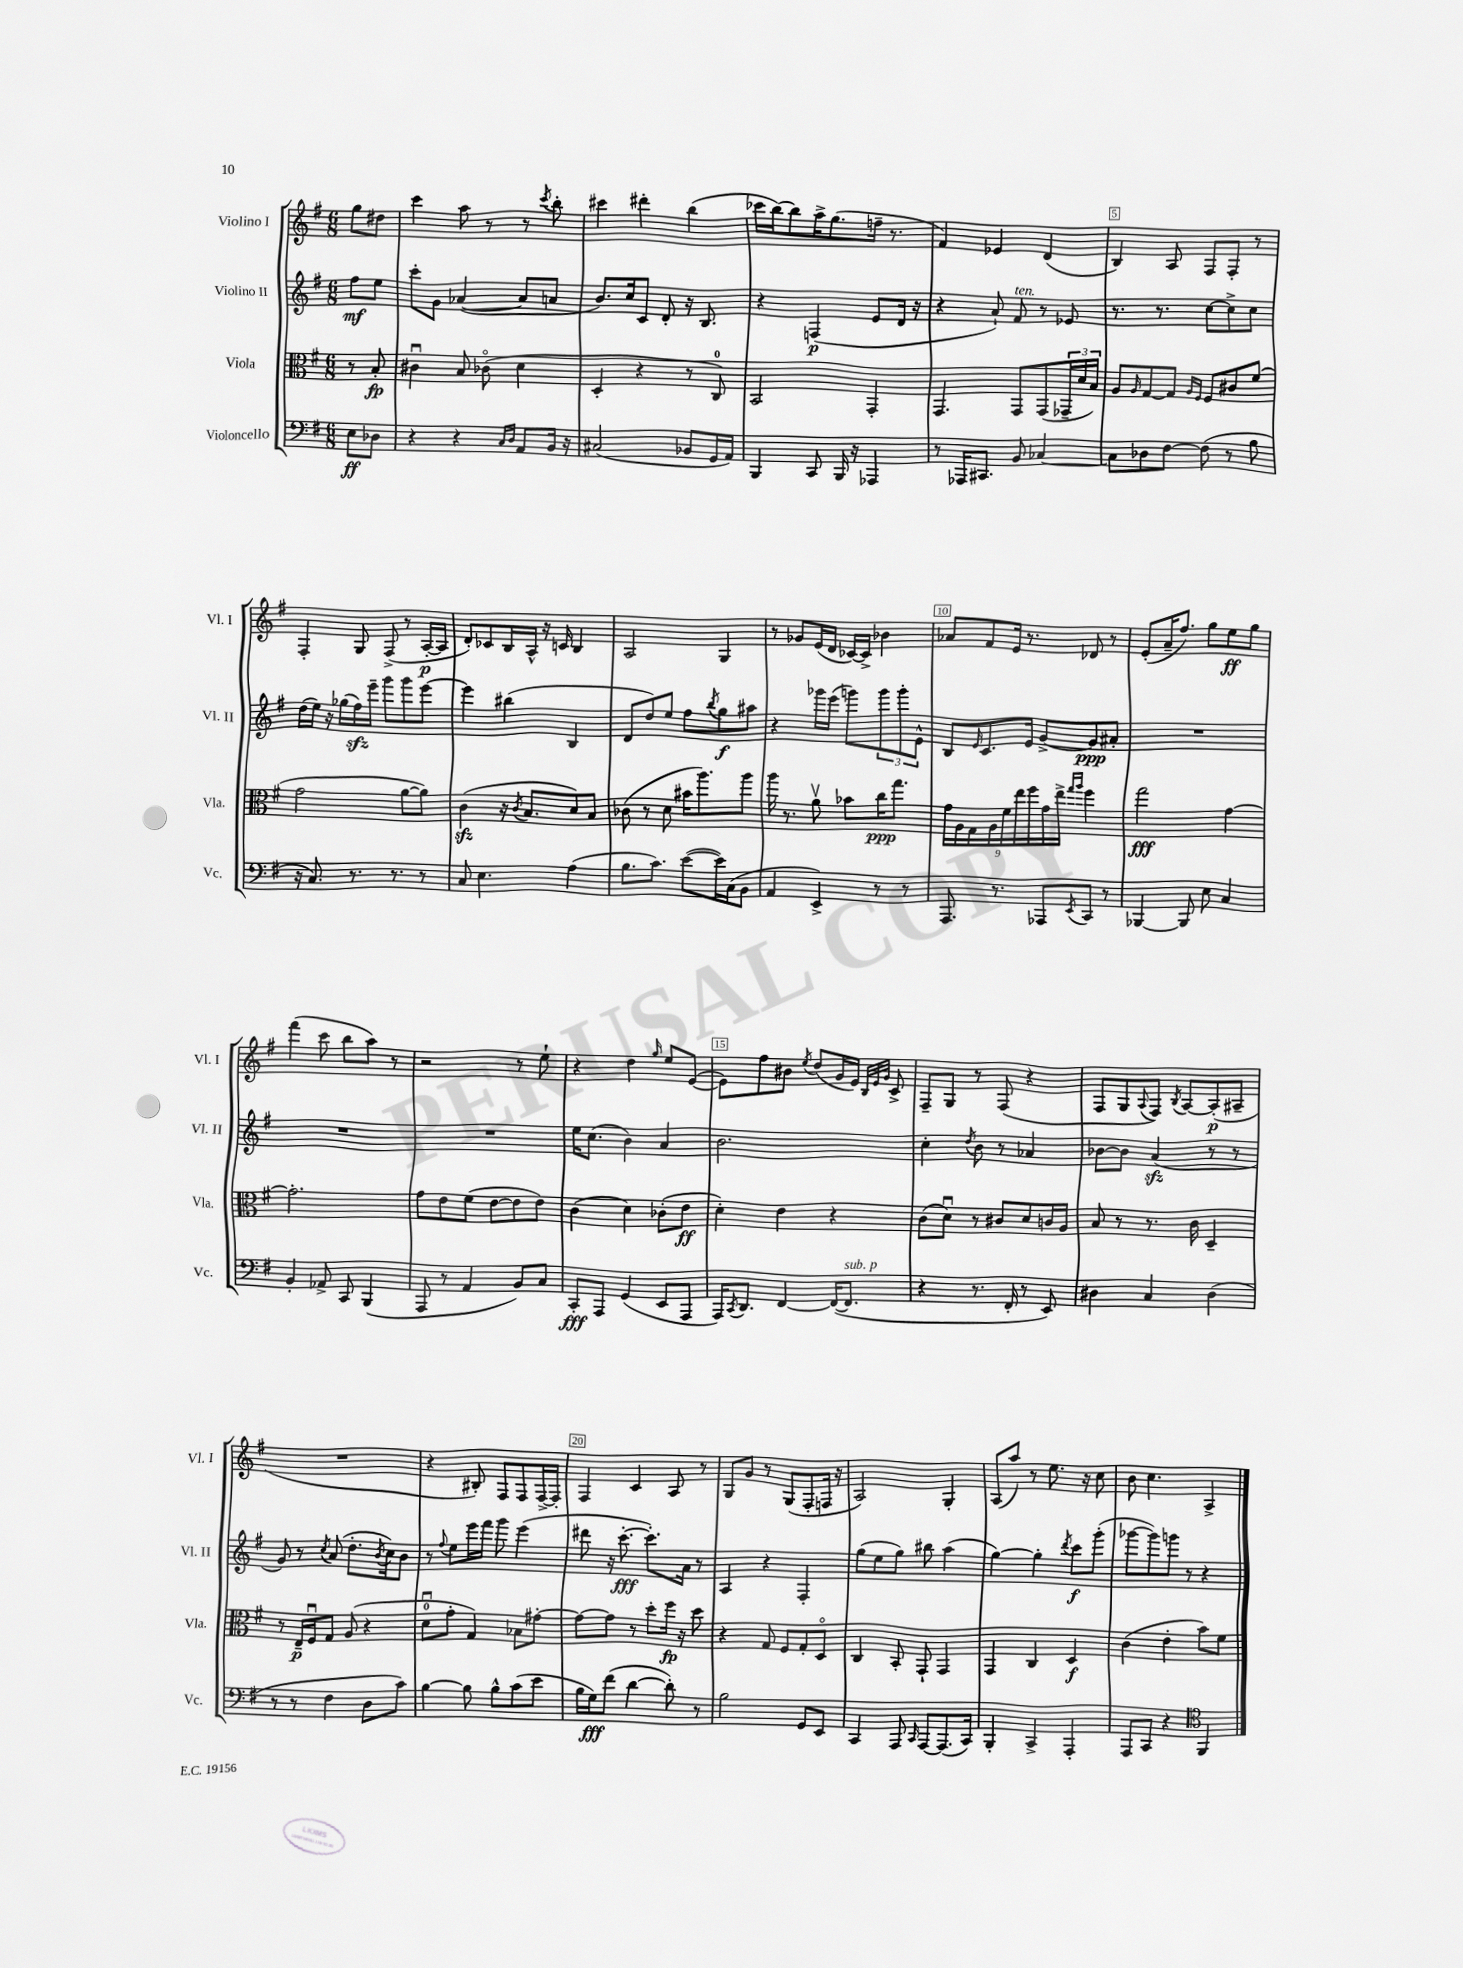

**kern	**dynam	**kern	**dynam	**kern	**dynam	**kern	**dynam
*part4	*part4	*part3	*part3	*part2	*part2	*part1	*part1
*staff4	*staff4	*staff3	*staff3	*staff2	*staff2	*staff1	*staff1
*I"Violoncello	*	*I"Viola	*	*I"Violino II	*	*I"Violino I	*
*I'Vc.	*	*I'Vla.	*	*I'Vl. II	*	*I'Vl. I	*
*clefF4	*	*clefC3	*	*clefG2	*	*clefG2	*
*k[f#]	*	*k[f#]	*	*k[f#]	*	*k[f#]	*
*M6/8	*	*M6/8	*	*M6/8	*	*M6/8	*
=	=	=	=	=	=	=	=
8E\L	ff	8r	.	8ff#\L	mf	8gg\L	.
8D-X\J	.	8B'/	fp	8ee\J	.	8dd#X\J	.
=1	=1	=1	=1	=1	=1	=1	=1
4r	.	4c#Xu\	.	8ccc'\L	.	4ccc\	.
.	.	.	.	8g\J	.	.	.
4r	.	8B/	.	([4a-X/	.	8aa\	.
.	.	(8c-X\	.	.	.	8r	.
16qqC/LL	.	.	.	.	.	.	.
16qqD/JJ	.	.	.	.	.	.	.
8AA/L	.	4d\	.	8a-/L]	.	8r	.
.	.	.	.	.	.	8qccc/	.
16BB/Jk	.	.	.	8an/J	.	8bb'\	.
16r	.	.	.	.	.	.	.
=2	=2	=2	=2	=2	=2	=2	=2
(2C#X/	.	4D'/	.	8.b/L)	.	4ccc#X\	.
.	.	.	.	16cc/k	.	.	.
.	.	4r	.	8c/J	.	4ddd#X'\	.
.	.	.	.	8d'/	.	.	.
8BB-X/L	.	8r	.	16r	.	(4bb\	.
.	.	.	.	8.B/	.	.	.
16GG/L	.	8C/)	.	.	.	.	.
16AA/JJ)	.	.	.	.	.	.	.
=3	=3	=3	=3	=3	=3	=3	=3
4BBB/	.	2BB/	.	4r	.	16ccc-X\LL	.
.	.	.	.	.	.	[16bb\J)	.
.	.	.	.	.	.	8bb\]	.
8CC/	.	.	.	(4Fn/	p	16aa^\K	.
.	.	.	.	.	.	(8.gg\	.
16BBB/	.	.	.	.	.	.	.
16r	.	.	.	.	.	.	.
4AAA-X/	.	4GG'/	.	8e/L	.	16ffn~\Jk	.
.	.	.	.	.	.	8.r	.
.	.	.	.	16d/Jk	.	.	.
.	.	.	.	16r	.	.	.
=4	=4	=4	=4	=4	=4	=4	=4
8r	.	4.GG/	.	4r	.	4f#/)	.
16AAA-X/KL	.	.	.	.	.	.	.
8.CC#X/J	.	.	.	.	.	.	.
.	.	.	.	8a`/)	.	4e-X/	.
!	!	!	!	!LO:TX:a:i:t=ten.	!	!	!
8BB/	.	8GG/L	.	8f#/	.	.	.
[4C-X/	.	(8GG/	.	8r	.	(4d/	.
.	.	24GG-X~/L	.	8e-X/	.	.	.
.	.	24d/	.	.	.	.	.
.	.	24B/JJ)	.	.	.	.	.
=5	=5	=5	=5	=5	=5	=5	=5
8C-\L]	.	8A/L	.	8.r	.	4B/)	.
.	.	16qqA/	.	.	.	.	.
8D-X\	.	[8G/	.	.	.	.	.
.	.	.	.	8.r	.	.	.
[8F#\J	.	8G/J]	.	.	.	8A/	.
.	.	16qqA/LL	.	.	.	.	.
.	.	16qqF#/JJ	.	.	.	.	.
(8F#\]	.	8F#/L	.	[8cc\L	.	8F#/L	.
8r	.	8c#X/	.	8cc^\]	.	8F#'/J	.
8B\	.	(8f#/J	.	8cc\J	.	8r	.
!!LO:LB:g=z
=6	=6	=6	=6	=6	=6	=6	=6
16r	.	2g\	.	(16dd\LL	.	4F#'/	.
8.C/)	.	.	.	16ee\JJ)	.	.	.
.	.	.	.	16r	.	.	.
.	.	.	.	(16gg-X\LL	.	.	.
8.r	.	.	.	16ff#zz\)	.	8G/	.
.	.	.	.	16eee~\JJ	.	.	.
.	.	.	.	8ggg\L	.	(8F#^/	.
8.r	.	.	.	.	.	.	.
.	.	[8a\L	.	8ggg\	.	8r	.
8r	.	8a\J])	.	[8eee\J	.	[16A'/LL	p
.	.	.	.	.	.	16A/JJ]	.
=7	=7	=7	=7	=7	=7	=7	=7
8C/	.	(4czz\	.	4eee\]	.	8d'/L)	.
4.E\	.	.	.	.	.	8c-X/	.
.	.	16r	.	(4bb#X\	.	16B/L	.
.	.	8qc/	.	.	.	.	.
.	.	8.B/L	.	.	.	16A^^/JJ	.
.	.	.	.	.	.	16r	.
.	.	.	.	.	.	16cn/	.
(4A\	.	8d/)	.	4B/	.	4B/	.
.	.	8B/J	.	.	.	.	.
=8	=8	=8	=8	=8	=8	=8	=8
8.B\L	.	(8c-X\	.	8d/L	.	2A/	.
.	.	8r	.	8dd/)	.	.	.
8.c\J)	.	.	.	.	.	.	.
.	.	8d\	.	8ee/J	.	.	.
([8e\L	.	16b#X\KL	.	8ff#\L	.	.	.
.	.	8.aa\)	.	.	.	.	.
.	.	.	.	8qbb/	.	.	.
16e\L])	.	.	.	8gg\	f	4G/	.
(16C\J	.	.	.	.	.	.	.
8BB\J	.	8aa\J	.	8aa#X\J	.	.	.
=9	=9	=9	=9	=9	=9	=9	=9
4AA/	.	16aa\	.	4r	.	8r	.
.	.	8.r	.	.	.	.	.
.	.	.	.	.	.	8g-X/L	.
4EE^/)	.	8av\	.	16ggg-X\LL	.	(16e/L	.
.	.	.	.	(16eee\JJ	.	16d/JJ	.
.	.	8b-X\L	.	8gggn\L)	.	[16c-X/LL)	.
.	.	.	.	.	.	16c-^/JJ]	.
8r	.	16cc\K	ppp	12ggg\	.	4b-X\	.
.	.	8.gg\J	.	.	.	.	.
.	.	.	.	12ggg'\	.	.	.
8r	.	.	.	.	.	.	.
.	.	.	.	12e^^\J	.	.	.
=10	=10	=10	=10	=10	=10	=10	=10
8.AAA/	.	18g\LL	.	8B/L	.	8a-X/L	.
.	.	18A\	.	.	.	.	.
.	.	18G\	.	.	.	.	.
.	.	.	.	16qqe/	.	.	.
.	.	.	.	8.c/	.	8f#/	.
.	.	18A\	.	.	.	.	.
8.r	.	.	.	.	.	.	.
.	.	18f#\	.	.	.	.	.
.	.	.	.	.	.	16e/Jk	.
.	.	18ee\	.	.	.	.	.
.	.	.	.	16e/Jk	.	8.r	.
.	.	18ff#\	.	.	.	.	.
8AAA-X/L	.	.	.	[8g^/L	.	.	.
.	.	18g\	.	.	.	.	.
.	.	18ee^\JJ	.	.	.	.	.
.	.	16qqgg/LL	.	.	.	.	.
8qEE/	.	16qqaa/JJ	.	.	.	.	.
8CC/J	.	4ff#\	.	8g/]	ppp	8d-X/	.
8r	.	.	.	8a#X'/J	.	8r	.
=11	=11	=11	=11	=11	=11	=11	=11
[4BBB-X/	.	2gg\	fff	2.r	.	(8e'/L	.
.	.	.	.	.	.	16a~/K	.
.	.	.	.	.	.	8.ff#/J)	.
8BBB-/]	.	.	.	.	.	.	.
8E\	.	.	.	.	.	8gg\L	.
4C/	.	[4g\	.	.	.	8ee\	ff
.	.	.	.	.	.	8gg\J	.
!!LO:LB:g=z
=12	=12	=12	=12	=12	=12	=12	=12
4BB'/	.	2.g'\]	.	2.r	.	(4fff#\	.
8AA-X^/	.	.	.	.	.	8ccc\	.
8CC/	.	.	.	.	.	8bb\L	.
(4BBB/	.	.	.	.	.	8aa\J)	.
.	.	.	.	.	.	8r	.
=13	=13	=13	=13	=13	=13	=13	=13
8AAA/	.	8g\L	.	2.r	.	2r	.
8r	.	8e\	.	.	.	.	.
4AA/	.	(8f#\J	.	.	.	.	.
.	.	[8e\L	.	.	.	.	.
8BB/L)	.	8e\]	.	.	.	8r	.
8C/J	.	8e\J)	.	.	.	8ee`\	.
=14	=14	=14	=14	=14	=14	=14	=14
8CC'/L	fff	(4c\	.	16ee\KL	.	4r	.
.	.	.	.	(8.cc\J	.	.	.
8AAA/J	.	.	.	.	.	.	.
(4GG/	.	4d\)	.	4b\)	.	4dd\	.
.	.	.	.	.	.	16qqgg/	.
8EE/L	.	(8c-X'\L	.	4a/	.	8ee/L	.
8AAA/J	.	8e\J	ff	.	.	([8e/J	.
=15	=15	=15	=15	=15	=15	=15	=15
16AAA/KL)	.	4d'\)	.	2.b\	.	8e\L])	.
8qCC/	.	.	.	.	.	.	.
8.DD/J	.	.	.	.	.	.	.
.	.	.	.	.	.	8ff#\	.
[4FF#/	.	4e\	.	.	.	8b#X\J	.
.	.	.	.	.	.	8qee/	.
.	.	.	.	.	.	(8dd/L	.
(16FF#/KL_	.	4r	.	.	.	16g/L	.
!LO:TX:a:i:t=sub. p	!	!	!	!	!	!	!
8.FF#/J]	.	.	.	.	.	16e/JJ)	.
.	.	.	.	.	.	32qqB/LLL	.
.	.	.	.	.	.	32qqe/	.
.	.	.	.	.	.	32qqg/JJJ	.
.	.	.	.	.	.	8c^/	.
=16	=16	=16	=16	=16	=16	=16	=16
4r	.	(8c\L	.	4cc'\	.	8F#~/L	.
.	.	8du\J)	.	.	.	8G/J	.
.	.	.	.	8qdd/	.	.	.
8.r	.	8r	.	8b\	.	8r	.
.	.	8c#X/L	.	8r	.	(8F#/	.
16FF#'/	.	.	.	.	.	.	.
8r	.	8d/	.	4a-X/	.	4r	.
8EE/)	.	16cn/L	.	.	.	.	.
.	.	16A/JJ	.	.	.	.	.
=17	=17	=17	=17	=17	=17	=17	=17
4D#X\	.	8B/	.	[8b-X\L	.	8F#/L	.
.	.	8r	.	8b-\J]	.	8G/	.
.	.	.	.	.	.	8qqA/	.
4C/	.	8.r	.	(4azz/	.	8F#/J)	.
.	.	.	.	.	.	8qB/	.
.	.	.	.	.	.	[8A/L	.
.	.	16c\	.	.	.	.	.
(4D#\	.	4D~/	.	8r	.	(8A'/]	p
.	.	.	.	8r	.	8A#X~/J	.
!!LO:LB:g=z
=18	=18	=18	=18	=18	=18	=18	=18
8r	.	8r	.	8g/)	.	2.r	.
8r	.	16E~/LL	p	8r	.	.	.
.	.	16F#u/J	.	.	.	.	.
.	.	.	.	8qcc/	.	.	.
4F#\	.	8G/J	.	(8a/	.	.	.
.	.	(8A/	.	8.dd'\L	.	.	.
8D\L	.	4r	.	.	.	.	.
.	.	.	.	8qb/	.	.	.
.	.	.	.	16cc\k)	.	.	.
8c\J)	.	.	.	8b\J	.	.	.
=19	=19	=19	=19	=19	=19	=19	=19
[4B\	.	8du\L	.	8r	.	4r	.
.	.	.	.	8qqff#/	.	.	.
.	.	8g'\J	.	8ee\L	.	.	.
8B\]	.	4G/)	.	16eee\L	.	8B#X'/)	.
.	.	.	.	16fff#\JJ	.	.	.
8B^^\L	.	.	.	8ggg\	.	8F#/L	.
(8c\	.	8B-X\L	.	(4eee\	.	8F#/	.
8e\J	.	[8g#X'\J	.	.	.	[16F#^/L	.
.	.	.	.	.	.	16F#'/JJ]	.
=20	=20	=20	=20	=20	=20	=20	=20
16B\LL	.	8g#\L_	.	8ddd#X\	.	4F#/	.
16G\J)	fff	.	.	.	.	.	.
(8f#\J	.	8g#\J]	.	16r	.	.	.
.	.	.	.	[8.ccc'\	fff	.	.
[4d\	.	8r	.	.	.	4c/	.
.	.	8dd'\L	.	8.ccc'\L])	.	.	.
8d'\])	.	16ff#\Jk	fp	.	.	8A/	.
.	.	16r	.	16a\Jk	.	.	.
8r	.	8dd\	.	8r	.	8r	.
=21	=21	=21	=21	=21	=21	=21	=21
2B\	.	4r	.	4A/	.	8G/L	.
.	.	.	.	.	.	8g/J	.
.	.	8G/	.	4r	.	8r	.
.	.	8F#/L	.	.	.	(8G/L	.
8GG/L	.	8G'/	.	4F#'/	.	8F#'/	.
8EE/J	.	8D/J	.	.	.	16Fn/Jk	.
.	.	.	.	.	.	16r	.
=22	=22	=22	=22	=22	=22	=22	=22
4CC/	.	4C/	.	(8gg\L	.	2A/)	.
.	.	.	.	8ee\	.	.	.
8AAA/	.	8BB'/	.	8gg\J)	.	.	.
16qqCC/	.	.	.	.	.	.	.
[8AAA/L	.	8GG`/	.	8bb#X\	.	.	.
(8.AAA/]	.	4GG/	.	(4aa\	.	4G'/	.
16CC/Jk)	.	.	.	.	.	.	.
=23	=23	=23	=23	=23	=23	=23	=23
4BBB'/	.	4GG/	.	[4gg\)	.	(8A/L	.
.	.	.	.	.	.	8aa/J)	.
4CC^/	.	4C/	.	4gg'\]	.	8r	.
.	.	.	.	.	.	8.ee\	.
.	.	.	.	8qddd/	.	.	.
4AAA'/	.	4D/	f	8ccc\L	f	.	.
.	.	.	.	.	.	16r	.
.	.	.	.	(8ggg'\J	.	8cc\	.
=24	=24	=24	=24	=24	=24	=24	=24
8AAA/L	.	(4c\	.	[8ggg-X\L	.	8b\	.
8CC/J	.	.	.	8ggg-\])	.	4.cc\	.
4r	.	4e'\	.	8gggn\J	.	.	.
.	.	.	.	8r	.	.	.
*clefC4	*	*	*	*	*	*	*
4FF#/	.	8b\L)	.	4r	.	4A^/	.
.	.	8f#\J	.	.	.	.	.
==	==	==	==	==	==	==	==
*-	*-	*-	*-	*-	*-	*-	*-
